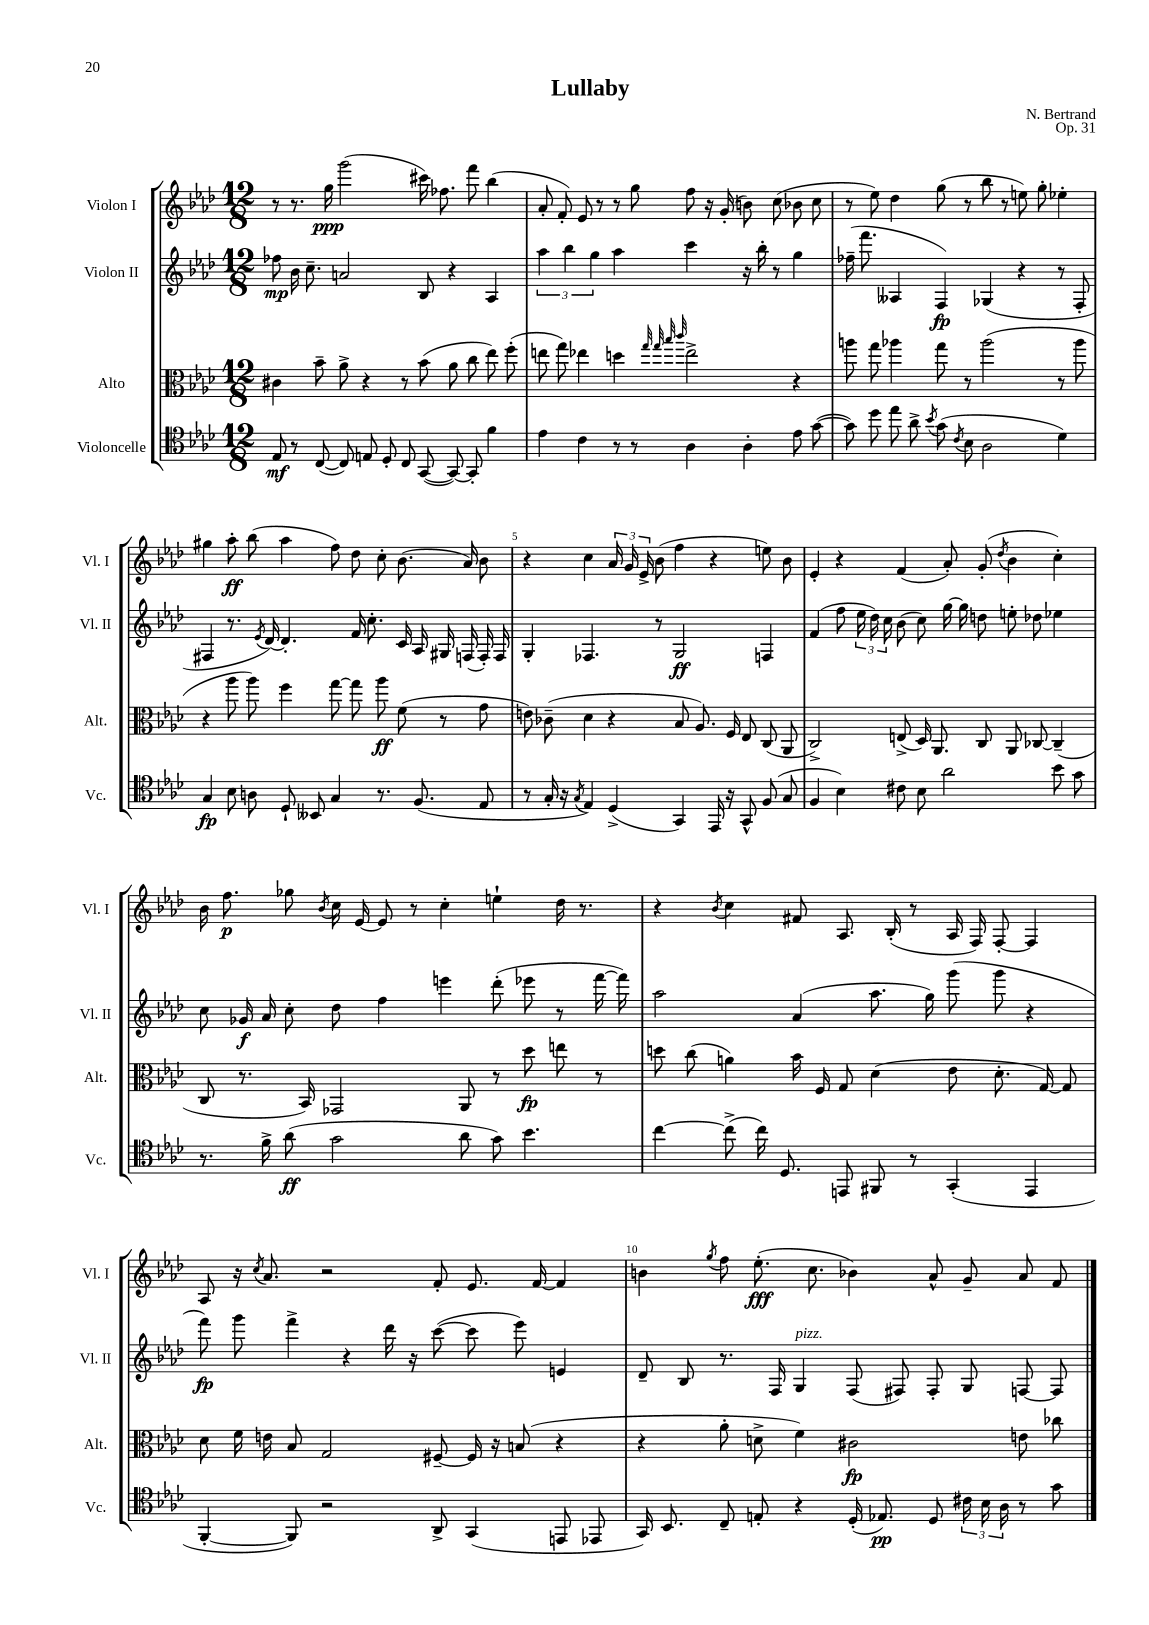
\header { title = "Lullaby" composer = "N. Bertrand" opus = "Op. 31" }
<<
\new StaffGroup <<
\new Staff = "s0" \with { instrumentName = "Violon I" shortInstrumentName = "Vl. I" } {
    \clef treble \key aes \major \numericTimeSignature \time 12/8
    \autoBeamOff r8 r8. g''16\ppp g'''2( cis'''16) fes''8. f'''8 bes''4( |
    aes'8-. f'8-.) ees'8 r8 r8 g''8 f''8 r16 g'16-.( b'8) c''8( bes'8 c''8 |
    r8 ees''8) des''4 g''8( r8 bes''8 r8 e''8) g''8-. ees''4-. |
    gis''4 aes''8-.\ff bes''8( aes''4 f''8) des''8 c''8-. bes'8.( aes'16) bes'8 |
    r4 c''4 \tuplet 3/2 { aes'16 g'16 ees'16-> } bes'8( f''4 r4 e''8) bes'8 |
    ees'4-. r4 f'4( aes'8-.) g'8-.( \acciaccatura { des''8 } bes'4 c''4-.) |
    bes'16 f''8.\p ges''8 \acciaccatura { bes'8 } c''16 ees'16~ ees'8 r8 c''4-. e''4-! des''16 r8. |
    r4 \acciaccatura { bes'8 } c''4 fis'8 aes8. bes16-.( r8 aes16 f16) f8~-. f4 |
    aes8 r16 \acciaccatura { c''8 } aes'8. r2 f'8-. ees'8. f'16~ f'4 |
    b'4 \acciaccatura { g''8 } f''8 ees''8.-.\fff( c''8. bes'4) aes'8-^ g'8-- aes'8 f'8 \bar "|." |
}
\new Staff = "s1" \with { instrumentName = "Violon II" shortInstrumentName = "Vl. II" } {
    \clef treble \key aes \major \numericTimeSignature \time 12/8
    \autoBeamOff fes''8\mp bes'16 c''8.-- a'2 bes8 r4 aes4 |
    \tuplet 3/2 { aes''4 bes''4 g''4 } aes''4 c'''4 r16 bes''16-. r8 g''4 |
    fes''16--( f'''8. aeses4 f4\fp) ges4( r4 r8 f8-. |
    fis4 r8. \acciaccatura { ees'8 } des'16~) des'4.-. f'16 c''8.-. c'16 aes16 gis16 f16( f16-.) f16 |
    g4-. fes4. r8 g2\ff f4 |
    f'4( f''8 \tuplet 3/2 { ees''16 des''16) c''16 } bes'8( c''8) g''16~ g''16 d''8 e''8-. des''8 ees''4 |
    c''8 ges'16\f aes'16 c''8-. des''8 f''4 e'''4 des'''8-.( ees'''8 r8 f'''16~ f'''16) |
    aes''2 aes'4( aes''8. g''16) g'''8( g'''8 r4 |
    f'''8\fp) g'''8 f'''4-> r4 des'''16 r16 c'''8~( c'''8 ees'''8) e'4 |
    des'8-- bes8 r8. f16 g4^\markup { \italic "pizz." } f8( fis8) fis8-. g8 f8~ f8 \bar "|." |
}
\new Staff = "s2" \with { instrumentName = "Alto" shortInstrumentName = "Alt." } {
    \clef alto \key aes \major \numericTimeSignature \time 12/8
    \autoBeamOff cis'4 bes'8-- aes'8-> r4 r8 bes'8( aes'8 c''8 ees''8) f''8-.( |
    e''8 g''8) ees''4 d''4 \grace { g''32 g''32 bes''32 c'''32 } ees''2-> r4 |
    a''8 g''8 aes''4 g''8 r8 aes''2( r8 aes''8 |
    r4 aes''8 aes''8) f''4 g''8~ g''8 aes''8\ff f'8( r8 g'8 |
    e'8) ces'8--( des'4 r4 bes8 aes8.) f16 ees8 c8( aes,8 |
    c2->) e8->( des16) aes,8. c8 aes,8 ces8~ ces4--( |
    c8 r8. bes,16) ges,2 aes,8 r8 des''8\fp e''8 r8 |
    d''8 c''8( a'4) bes'16 f16 g8 des'4( ees'8 des'8.-. g16~) g8 |
    des'8 f'16 e'16 bes8 g2 fis8~-- fis16 r16 b8( r4 |
    r4 aes'8-. d'8-> f'4) cis'2\fp e'8 ces''8 \bar "|." |
}
\new Staff = "s3" \with { instrumentName = "Violoncelle" shortInstrumentName = "Vc." } {
    \clef tenor \key aes \major \numericTimeSignature \time 12/8
    \autoBeamOff ees8\mf r8 c8~( c8) e8 des8-. c8 g,8~( g,8~) g,8-. f'4 |
    ees'4 c'4 r8 r8 aes4 aes4-. ees'8 g'8~( |
    g'8) des''8 ees''8 aes'8-> \acciaccatura { bes'8 } g'8( \acciaccatura { c'8 } bes8 aes2 des'4) |
    g4\fp bes8 a8 des8-! beses,8 g4 r8. f8.( ees8 |
    r8 g16-. r16 \acciaccatura { g8 } ees4) des4->( g,4) ees,16 r16 g,8-^ f8( g8 |
    f4 bes4) cis'8 bes8 aes'2 bes'8 g'8 |
    r8. f'16-> aes'8\ff( g'2 aes'8 g'8) bes'4. |
    c''4~ c''8->( c''16) des8. e,8 fis,8 r8 g,4-.( e,4 |
    f,4~-. f,8) r2 aes,8-> g,4( e,8 ees,8 |
    g,16) bes,8. c8-- e8-. r4 des16-.( ees8.\pp) des8 \tuplet 3/2 { cis'16 bes16 aes16 } r8 g'8 \bar "|." |
}
>>
>>
\layout { \context { \Score \override BarNumber.break-visibility = ##(#f #t #t) barNumberVisibility = #(every-nth-bar-number-visible 5) } }
